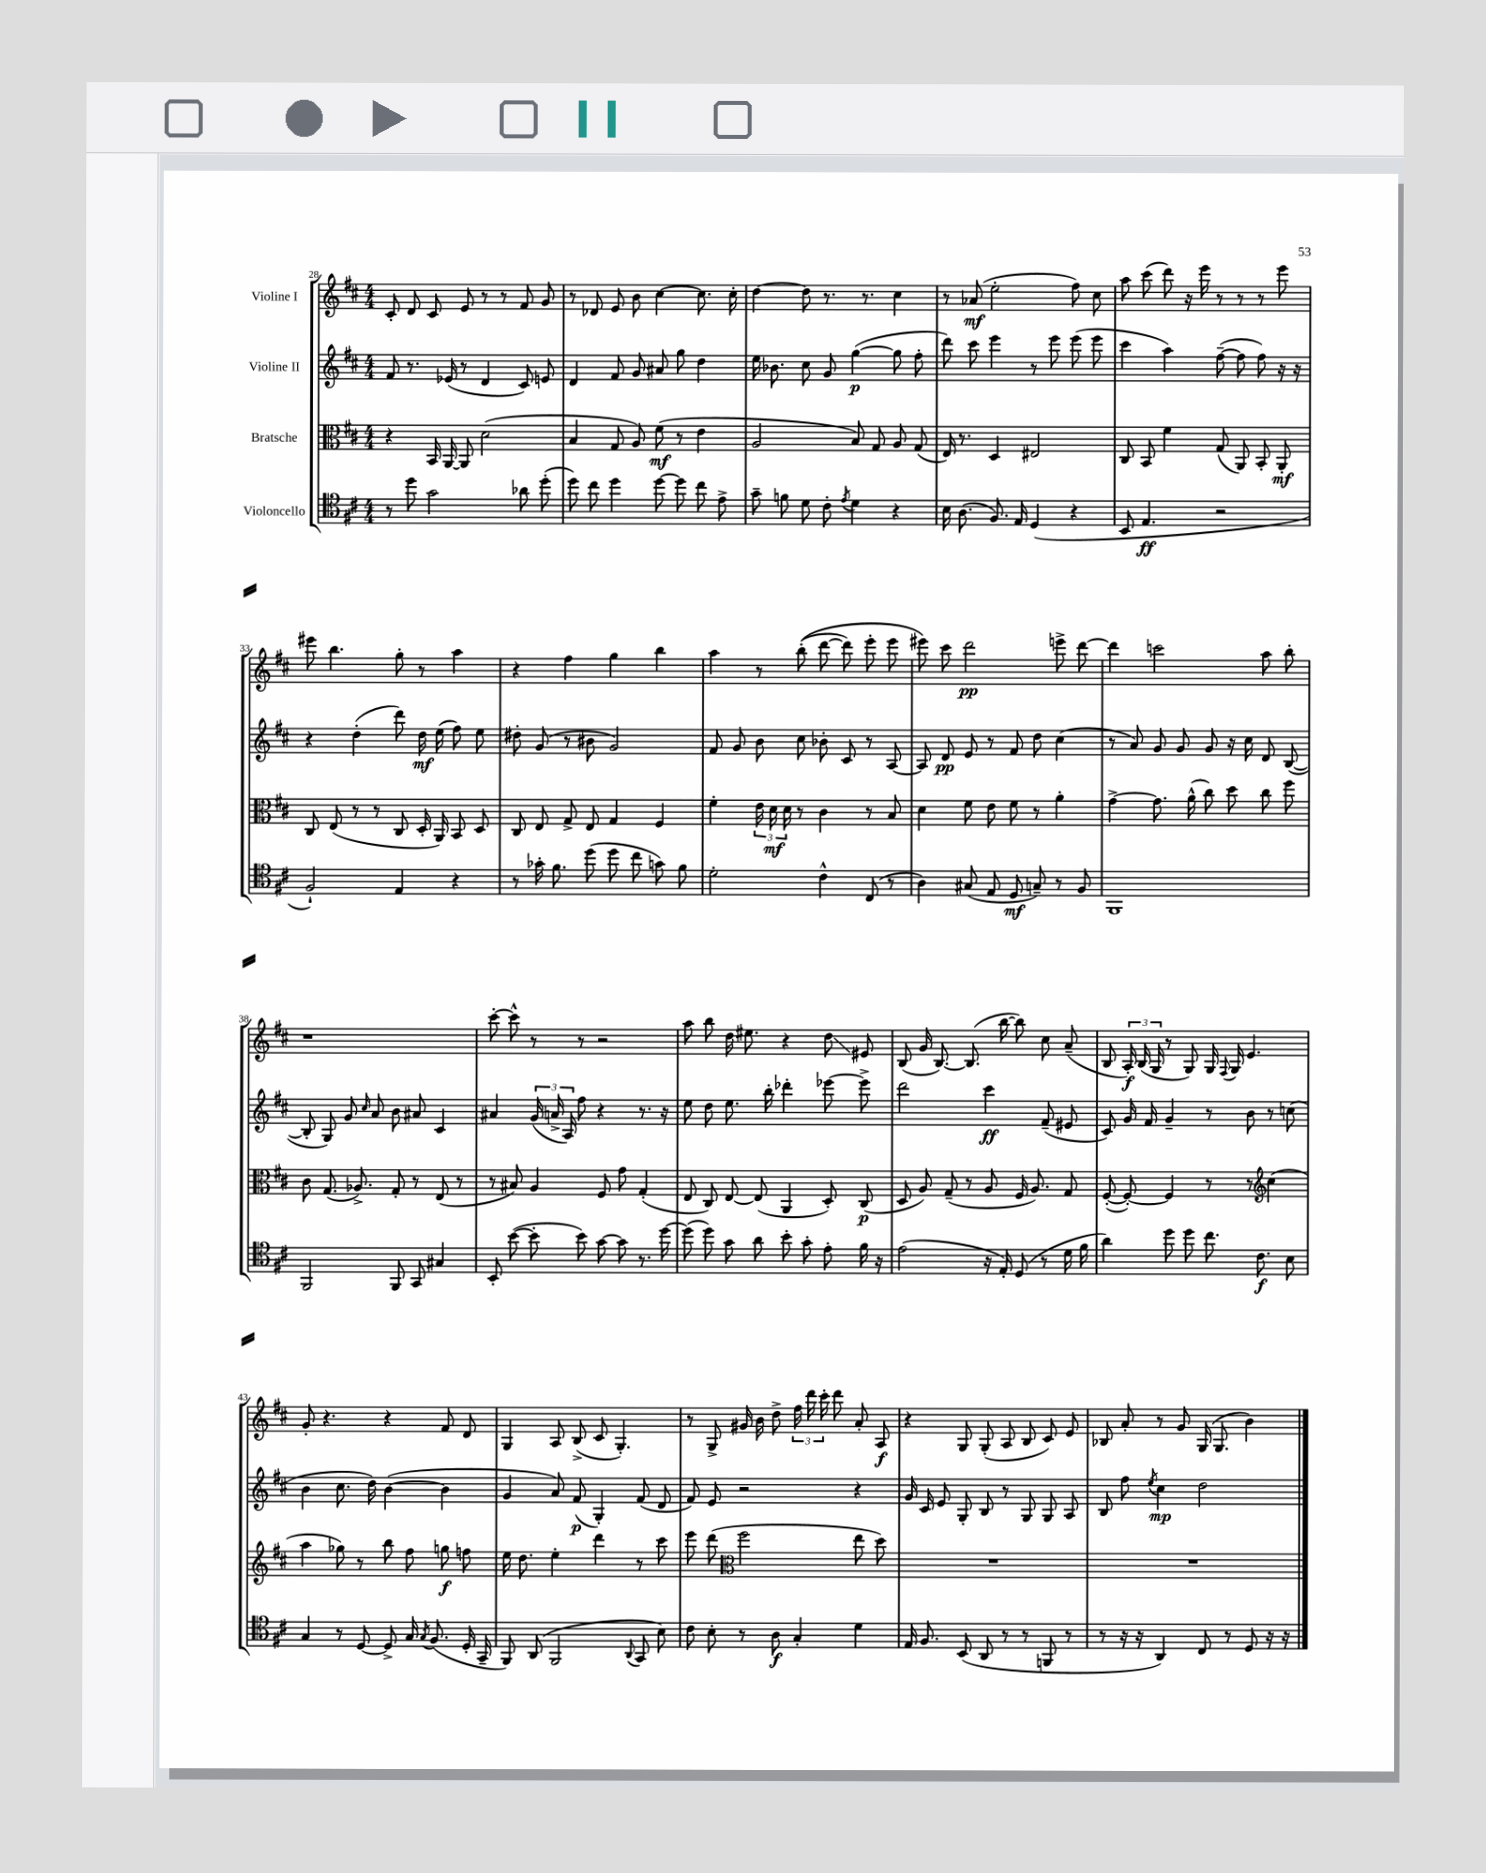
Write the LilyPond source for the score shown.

<<
\new StaffGroup <<
\new Staff = "s0" \with { instrumentName = "Violine I" } {
    \clef treble \key d \major \numericTimeSignature \time 4/4
    \autoBeamOff cis'8-. d'8 cis'8 e'8 r8 r8 fis'8 g'8 |
    r8 des'8 e'8 b'8 cis''4~ cis''8. cis''16-. |
    d''4~ d''8 r8. r8. cis''4 |
    r8 aes'8\mf( e''2-. fis''8) cis''8 |
    a''8 cis'''8( d'''8) r16 e'''16 r8 r8 r8 e'''8 |
    eis'''8 b''4. g''8-. r8 a''4 |
    r4 fis''4 g''4 b''4 |
    a''4 r8 b''8-.(\( d'''8~ d'''8) e'''8-. e'''8 |
    eis'''8\) cis'''8 d'''2\pp e'''8-> d'''8~ |
    d'''4 c'''2 a''8 b''8-. |
    r1 |
    cis'''8~-. cis'''8-^ r8 r8 r2 |
    a''8 b''8 d''16 eis''8. r4 d''8\glissando eis'8 |
    b8( g'16 b8.~) b8.( b''16~ b''8) cis''8 a'8--( |
    b8 \tuplet 3/2 { a16-.\f) b16( g16 } r8 g8) g16 \appoggiatura { fis8 } g16 e'4. |
    g'8-. r4. r4 fis'8 d'8 |
    g4 a8 b8->( cis'8 g4.-.) |
    r8 g8-> gis'16 b'16 d''8-> \tuplet 3/2 { fis''16 d'''16 cis'''16-. } d'''8 a'8-. a8\f |
    r4 g8 g8-.( a8 b8 cis'8) e'8 |
    bes8 a'8-. r8 g'8 g16( g8. b'4) \bar "|." |
}
\new Staff = "s1" \with { instrumentName = "Violine II" } {
    \clef treble \key d \major \numericTimeSignature \time 4/4
    \autoBeamOff fis'8 r8. ees'16( r8 d'4 cis'8) e'8 |
    d'4 fis'8 g'8 ais'8 g''8 d''4 |
    e''16 bes'8. cis''8 g'8 g''4~\p( g''8 fis''8-. |
    d'''8) cis'''8 e'''4 r8 e'''8 e'''8( e'''8 |
    cis'''4 a''4) fis''8~--( fis''8 fis''8) r16 r16 |
    r4 d''4-.( d'''8) d''16\mf e''16( fis''8) e''8 |
    dis''8-. g'8( r8 bis'8 g'2) |
    fis'8 g'8 b'8 cis''8 bes'8-. cis'8 r8 a8~ |
    a8 d'8\pp e'8 r8 fis'8 d''8 cis''4( |
    r8 a'8) g'8 g'8 g'8 r16 cis''16 d'8 b8~( |
    b8-. g8) g'8 \grace { cis''16 } a'8 b'8 ais'8 cis'4 |
    ais'4 \tuplet 3/2 { g'16( a'16-> a16) } fis''8 r4 r8. r16 |
    e''8 d''8 e''8. b''16-. des'''4-. ees'''8~ ees'''8-> |
    d'''2 cis'''4\ff fis'8--( eis'8 |
    cis'8) g'16 fis'16 g'4-- r8 b'8 r8 c''8( |
    b'4 cis''8. d''16) b'4~( b'4 |
    g'4 a'8) fis'8\p( g4-.) fis'8( d'8 |
    fis'8) e'8 r2 r4 |
    g'16 cis'16 e'8 g8-. b8 r8 g8 g8 a8 |
    b8 fis''8 \acciaccatura { e''8 } cis''4\mp d''2 \bar "|." |
}
\new Staff = "s2" \with { instrumentName = "Bratsche" } {
    \clef alto \key d \major \numericTimeSignature \time 4/4
    \autoBeamOff r4 b,16 a,16~ a,8 d'2( |
    b4 g8 a8) fis'8\mf( r8 e'4 |
    a2 b8) g8 a8 g8( |
    e16) r8. d4 eis2 |
    cis8 b,8 fis'4 g8( a,8) b,8-. a,8-.\mf |
    cis8 e8( r8 r8 cis8 d16-. a,16) b,8 d8 |
    cis8 e8 g8-> e8 g4 fis4 |
    fis'4-. \tuplet 3/2 { e'16 d'16\mf d'16 } r8 cis'4 r8 b8 |
    d'4 fis'8 e'8 fis'8 r8 a'4-. |
    g'4~-> g'8. a'16-^( cis''8) d''8 cis''8 fis''8 |
    cis'8 g8.( aes8.->) g8-. r8 e8( r8 |
    r8 bis8) a4 fis8 g'8 g4-.( |
    e8 cis8) e8~ e8( a,4 d8-.) cis8\p( |
    d8 a8) g8--( r8 a8 fis16 a8.) g8 |
    fis8~-.( fis8~-.) fis4 r8 r8 \clef treble cis''4( |
    a''4 ges''8) r8 b''8 fis''8 g''8\f f''8 |
    e''16 d''8. e''4-. d'''4 r8 cis'''8 |
    e'''8 d'''8( \clef alto fis''2 e''8 d''8) |
    R1 |
    R1 \bar "|." |
}
\new Staff = "s3" \with { instrumentName = "Violoncello" } {
    \clef tenor \key d \major \numericTimeSignature \time 4/4
    \autoBeamOff r8 d''8 g'2 aes'8 d''8-.( |
    d''8) cis''8 d''4 d''8~ d''8 cis''8 e'8-> |
    g'8-- f'8 d'8 cis'8-. \acciaccatura { e'8 } d'4 r4 |
    b16 a8.( fis8.) e16 d4( r4 |
    b,8 e4.\ff r2 |
    fis2-!) e4 r4 |
    r8 ges'16-. fis'8. d''8( d''8 cis''8 g'8) fis'8 |
    d'2-. cis'4-^ cis8( r8 |
    a4) gis8( e8 d8\mf g8--) r8 fis8 |
    fis,1 |
    fis,2 fis,8 g,8 gis4 |
    b,8-. b'8~( b'8-. b'8) g'8~ g'8 r8. d''16~ |
    d''8( d''8) g'8 a'8 b'8-. g'8-. e'8-. fis'16 r16 |
    e'2( r16 e16-.) d8( r8 d'16 fis'16 |
    a'4) d''8 d''8 cis''8. cis'8.\f b8 |
    g4 r8 d8~ d8-> g16 \acciaccatura { g8 } fis8.( d16-. g,16-- |
    fis,8) a,8( fis,2 \appoggiatura { a,8 } g,8 b8) |
    cis'8 b8-. r8 a8\f g4-. d'4 |
    e16 fis8. b,8( a,8 r8 r8 f,8 r8 |
    r8 r16 r16 a,4) cis8 r8 d8 r16 r16 \bar "|." |
}
>>
>>
\layout { \context { \Score currentBarNumber = #28 } }
